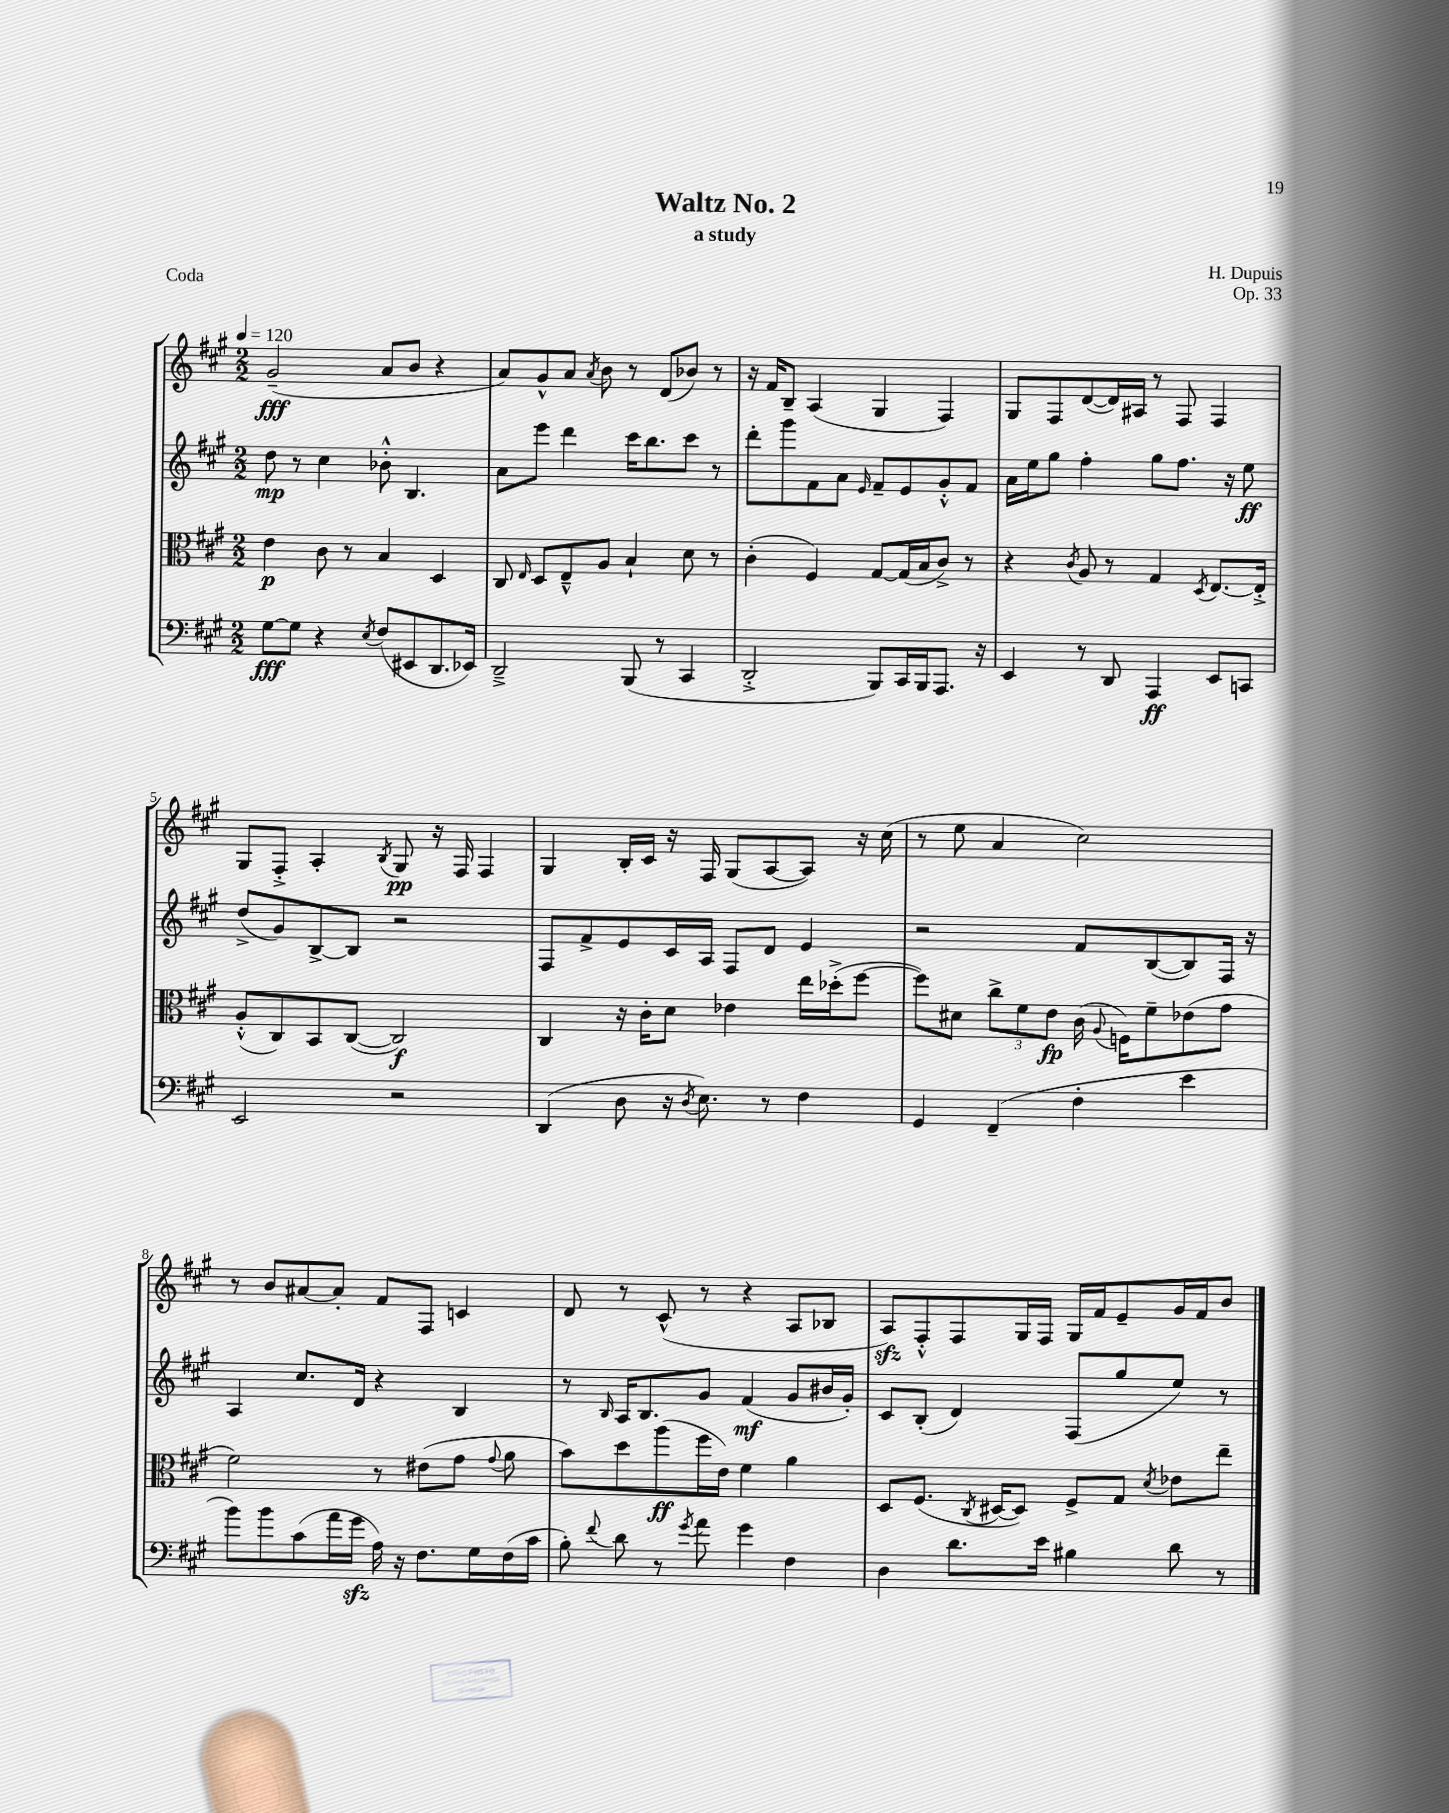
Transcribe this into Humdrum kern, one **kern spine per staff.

**kern	**kern	**kern	**kern
*staff4	*staff3	*staff2	*staff1
*clefF4	*clefC3	*clefG2	*clefG2
*k[f#c#g#]	*k[f#c#g#]	*k[f#c#g#]	*k[f#c#g#]
*M2/2	*M2/2	*M2/2	*M2/2
*MM120	*MM120	*MM120	*MM120
[8G#	4e	8dd	(2g#~
8G#]	.	8r	.
4r	8c#	4cc#	.
.	8r	.	.
8qE	.	.	.
(8F#	4B	8b-'^^	8a
8EE#	.	4.B	8b
8.DD	4D	.	4r
16EE-)	.	.	.
=	=	=	=
2DD~^	8C#	8a	8a)
.	16qqE	.	.
.	8D	8eee	8g#^^
.	8E~^^	4ddd	8a
.	.	.	8qa
.	8A	.	8b
(8BBB	4B`	16ccc#	8r
.	.	8.bb	.
8r	.	.	(8d
4CC#	8d	8ccc#	8b-)
.	8r	8r	8r
=	=	=	=
2DD'^	(4c#'	8ddd'	16r
.	.	.	16f#
.	.	8ggg#	8B~
.	4F#)	8f#	(4A
.	.	8a	.
.	.	16qqe	.
8BBB)	[8G#	8f#~	4G#
16CC#	(16G#]	8e	.
16BBB	16B	.	.
8.AAA	8c#^)	8g#'^^	4F#)
.	8r	8f#	.
16r	.	.	.
=	=	=	=
4EE	4r	16a	8G#
.	.	16ee	.
.	.	8gg#	8F#
.	8qc#	.	.
8r	8A	4ff#'	([8d
8DD	8r	.	16d])
.	.	.	16A#
4AAA	4G#	8gg#	8r
.	.	8.ff#	8F#
.	8qD	.	.
8EE	[8.E	.	4F#
.	.	16r	.
8CC	.	8ee	.
.	16E'^]	.	.
=	=	=	=
2EE	(8A'^^	(8dd^	8G#
.	8C#)	8g#)	8F#'^
.	8BB	[8B^	4A'
.	([8C#	8B]	.
.	.	.	8qB
2r	2C#])	2r	8G#
.	.	.	16r
.	.	.	16F#
.	.	.	4F#
=	=	=	=
(4DD	4C#	8F#	4G#
.	.	8f#^	.
8D	16r	8e	16B'
.	16c#'	.	16c#
16r	8d	16c#	16r
8qD	.	.	.
8.E)	.	16A	16F#
.	4e-	8F#	(8G#
8r	.	8d	[8A
4F#	16ee	4e	8A])
.	(16dd-'^	.	.
.	[8ff#	.	16r
.	.	.	(16cc#
=	=	=	=
4GG#	8ff#])	2r	8r
.	8d#	.	8ee
(4FF#~	12cc#^	.	4a
.	12f#	.	.
.	12e	.	.
4F#'	(16c#	8f#	2cc#)
.	8qqA	.	.
.	16F)	.	.
.	8f#~	([8B	.
4e	(8e-	8B])	.
.	8g#	16F#	.
.	.	16r	.
=	=	=	=
8b)	2f#)	4A	8r
8b	.	.	8b
(8c#	.	8.cc#	[8a#
16a	.	.	8a#']
16g#	.	16d	.
16A)	8r	4r	8f#
16r	.	.	.
8.F#	(8e#	.	8F#
.	8g#	4B	4c
16G#	.	.	.
.	8qqg#	.	.
(16F#	8a	.	.
16c#	.	.	.
=	=	=	=
8B')	8b)	8r	8d
8qqf#	.	16qqB	.
8d	8dd	16A	8r
.	.	8.B	.
8r	(8aa	.	(8c#^^
8qg#	.	.	.
8a	16ff#	8g#	8r
.	16e)	.	.
4g#	4f#	(4f#	4r
4F#	4a	8g#	8A
.	.	16b#	8B-
.	.	16g#')	.
=	=	=	=
4D	8D	8c#	8A)
.	(8.F#	(8B'	8F#'^^
8.d	.	4d)	8F#
.	8qC#	.	.
.	[16D#	.	.
.	8D#])	.	16G#
16e	.	.	16F#
4B#	8F#^	(8F#	16G#
.	.	.	16f#
.	8G#	8gg#	8e~
.	8qd	.	.
8d	8e-	8ee)	16g#
.	.	.	16f#
8r	8ee~	8r	8b
==	==	==	==
*-	*-	*-	*-
